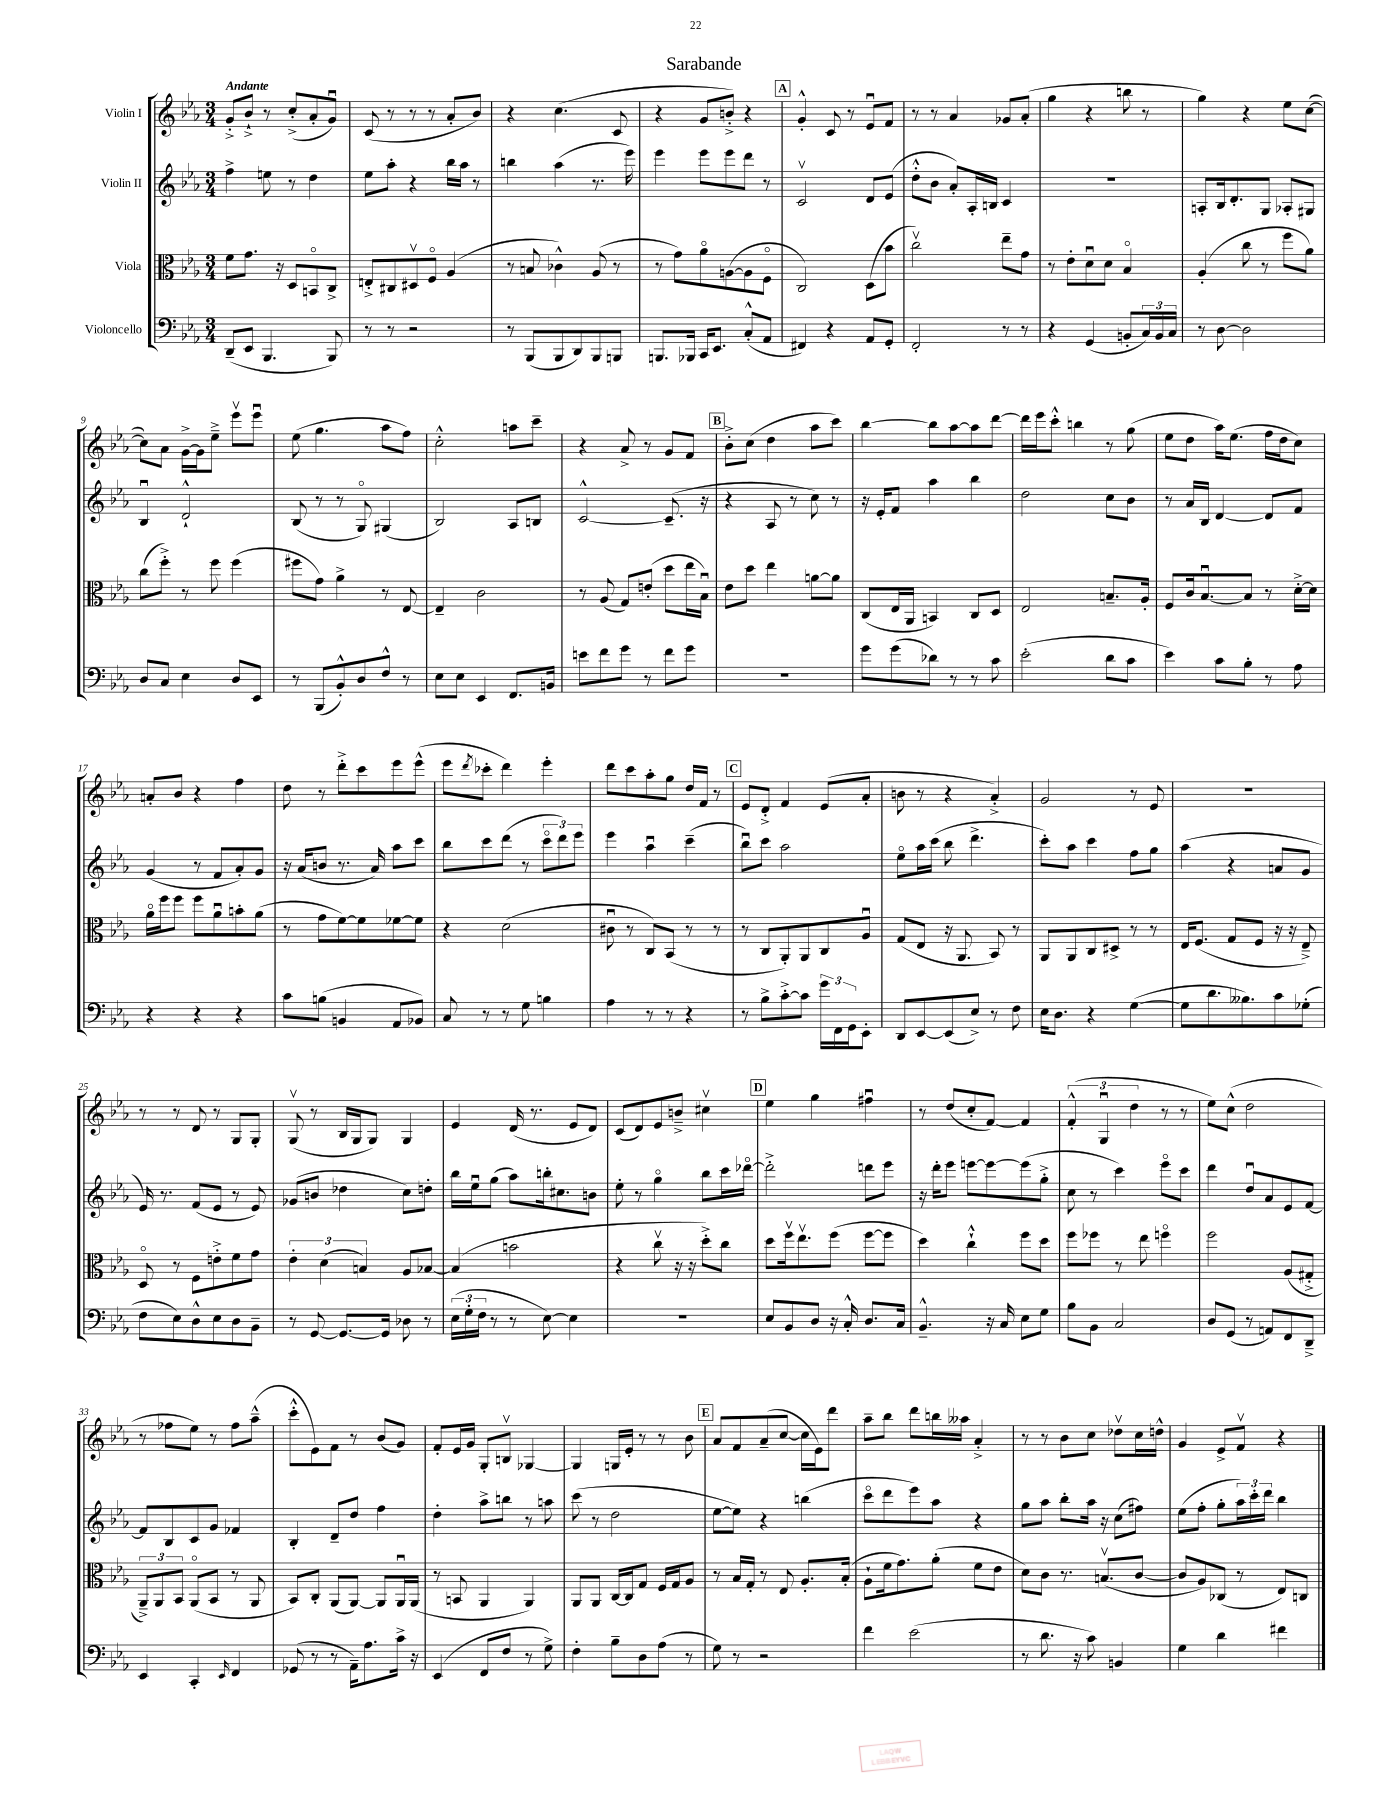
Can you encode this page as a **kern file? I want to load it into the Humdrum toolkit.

**kern	**kern	**kern	**kern
*part4	*part3	*part2	*part1
*staff4	*staff3	*staff2	*staff1
*I"Violoncello	*I"Viola	*I"Violin II	*I"Violin I
*clefF4	*clefC3	*clefG2	*clefG2
*k[b-e-a-]	*k[b-e-a-]	*k[b-e-a-]	*k[b-e-a-]
*M3/4	*M3/4	*M3/4	*M3/4
=1	=1	=1	=1
!	!	!	!LO:TX:a:B:t=Andante
(8DD~/L	8f\L	4ff^\	8g'^/L
8EE-/J	8.g\J	.	8b-`^/J
4.BBB-/	.	8een\	8r
.	16r	.	.
.	8D/L	8r	(8cc'^/L
.	8BBn/	4dd\	8a-'/
8BBB-/)	8C^/J	.	8gu/J)
=2	=2	=2	=2
8r	8En'^/L	8ee-\L	(8c/
8r	8C#X/	8aa-'\J	8r
2r	8D#Xv/	4r	8r
.	8F/J	.	8r
.	(4A-/	16bb-\LL	8a-'/L
.	.	16aa-\JJ	.
.	.	8r	8b-/J)
=3	=3	=3	=3
8r	8r	4bbn\	4r
(8BBB-/L	8Bn/	.	.
8BBB-/	4c-X^^\)	(4aa-\	(4.cc\
8DD/)	.	.	.
8BBB-/	(8A-/	8.r	.
8BBBn/J	8r	.	8c/
.	.	16eee-\)	.
=4	=4	=4	=4
8.BBBn/L	8r	4eee-\	4r
.	8g\L)	.	.
16BBB-X/Jk	.	.	.
16CC/KL	8a-\	8eee-\L	8g/L
8.EE-/J	.	.	.
.	([8An\	8eee-\	8bn'^/J)
(8C'^^/L	8A\]	8ddd\J	4r
8AA-/J	8F\J	8r	.
!!LO:REH:place=s1:t=A
=5	=5	=5	=5
4FF#X/)	2C/)	2cv/	4g'^^/
4r	.	.	8c/
.	.	.	8r
8AA-/L	(8D\L	8d/L	8e-u/L
8GG'/J	8b-\J	(8e-/J	8f/J
=6	=6	=6	=6
2FF'/	2ccv\)	8dd'^^\L	8r
.	.	8b-\J	8r
.	.	8a-'/L)	4a-/
.	.	16A-'/L	.
.	.	16Bn/JJ	.
8r	8ee-~\L	4c/	8g-X/L
8r	8g\J	.	(8a-'/J
=7	=7	=7	=7
4r	8r	2.r	4gg\
.	8e-'\L	.	.
(4GG/	8du\	.	4r
.	8d\J	.	.
8BBn'/L	4B-/	.	8bbn\
24C/L)	.	.	8r
24BB/	.	.	.
24C/JJ	.	.	.
=8	=8	=8	=8
8r	(4A-'/	8An'/L	4gg\)
[8D\	.	16B-/k	.
.	.	8.d'/	.
2D\]	8cc\	.	4r
.	8r	8G/J	.
.	8ff\L	8A-X'/L	8ee-\L
.	8a-\J)	8G#X/J	([8cc\J
!!LO:LB:g=z
=9	=9	=9	=9
8D/L	(8cc\L	4B-u/	8cc\L])
8C/J	8ff'^\J)	.	8a-\J
4E-\	8r	2d`^^/	[16g^\LL
.	.	.	16g\J]
.	8ff\	.	8ee-~^\J
8D/L	(4ff\	.	8eee-v\L
8EE-/J	.	.	8eee-u\J
=10	=10	=10	=10
8r	8ff#X\L	(8B-/	(8ee-\
(8BBB-/L	8g\J)	8r	4.gg\
8BB-'^^/)	4a-^\	8r	.
8D/	.	8G/)	.
8F^^/J	8r	(4G#X/	8aa-\L
8r	[8E-/	.	8ff\J)
=11	=11	=11	=11
8E-\L	4E-~/]	2B-/)	2cc'^^\
8E-\J	.	.	.
4EE-/	2c\	.	.
8.FF/L	.	8A-/L	8aan\L
.	.	8Bn/J	8ccc~\J
16BBn/Jk	.	.	.
=12	=12	=12	=12
8en\L	8r	[2c^^/	4r
8f\	(8A-/	.	.
8g\J	8G/L)	.	8a-^/
8r	(8en'/J	.	8r
8f\L	8dd\L	(8.c~/]	8g/L
8g\J	16ee-\L	.	8f/J
.	16B-u\JJ)	16r	.
!!LO:REH:place=s1:t=B
=13	=13	=13	=13
2.r	8e-\L	4r	8b-'^\L
.	8dd\J	.	(8cc\J
.	4ee-\	8A-/	4dd\
.	.	8r	.
.	[8an\L	8cc\)	8aa-\L
.	8a\J]	8r	8ccc\J)
=14	=14	=14	=14
8g\L	(8C/L	16r	[4bb-\
.	.	16e-'/KL	.
(8g\	16E-/L	8f/J	.
.	16AA-/JJ	.	.
8d-X\J)	4BBn/)	4aa-\	8bb-\L]
8r	.	.	[8aa-\
8r	8C/L	4bb-\	8aa-\]
8c\	8D/J	.	[8ddd\J
=15	=15	=15	=15
(2e-'\	2E-/	2dd\	16ddd\LL]
.	.	.	16eee-\J
.	.	.	8ccc'^^\J
.	.	.	4bbn\
8d\L	8.Bn~/L	8cc\L	8r
8c\J	.	8b-\J	(8gg\
.	16A-'/Jk	.	.
=16	=16	=16	=16
4e-\)	8F/L	8r	8ee-\L
.	16c/k	16a-/LL	8dd\J
.	[8.B-u/	16B-/JJ	.
8c\L	.	[4d/	16aa-\KL)
.	.	.	(8.ee-\J
8B-'\J	8B-/J]	.	.
8r	8r	8d/L]	16ff\LL
.	.	.	16dd\J
8A-\	[16d'^\LL	8f/J	8cc\J)
.	16d\JJ]	.	.
!!LO:LB:g=z
=17	=17	=17	=17
4r	16a-\LL	(4g/	8an'/L
.	16ff\J	.	.
.	8ff\J	.	8b-/J
4r	8ff\L	8r	4r
.	8a-u\	8f/L	.
4r	8bn'\	8a-'/)	4ff\
.	(8a-\J	8g/J	.
=18	=18	=18	=18
8c\L	8r	16r	8dd\
.	.	(16a-/KL	.
(8Bn\J	8g\L	8bn/J	8r
4BBn/	[8f\)	8.r	8ddd'^\L
.	8f\]	.	8ccc\
.	.	16a-/)	.
8AA-/L	[8f-X\	8aa-\L	8eee-\
8BB-X/J)	8f-\J]	8ccc\J	(8eee-^^\J
=19	=19	=19	=19
8C/	4r	8bb-\L	8eee-\L
.	.	.	8qddd/
8r	.	8ccc\	8ccc-X'\J
8r	(2d\	(8ddd\J	4ddd\)
8G\	.	8r	.
4Bn\	.	12ccc\L	4eee-'\
.	.	12ddd\)	.
.	.	12eee-\J	.
=20	=20	=20	=20
4A-\	8c#Xu\	4eee-\	8ddd\L
.	8r	.	8ccc\
8r	8C/L)	4aa-u\	8aa-'\
8r	(8BB-/J	.	8gg\J
4r	8r	(4ccc~\	16dd/LL
.	.	.	16f/JJ
.	8r	.	8r
!!LO:REH:place=s1:t=C
=21	=21	=21	=21
8r	8r	8bb-u\L)	8e-/L
8B-^\L	8C/L	8ccc\J	8d'^/J
[8c'^\	8AA-'/)	2aa-\	4f/
8c\J]	8AA-/	.	.
24g\LL	8C/	.	(8e-/L
24FF\	.	.	.
24GG\J	.	.	.
8EE-'\J	8A-u/J	.	8a-'/J
=22	=22	=22	=22
8DD/L	(8G/L	8ee-\L	8bn\
[8EE-/	8E-/J	16aa-\L	8r
.	.	(16ccc\JJ	.
(8EE-/]	16r	8bb-\	4r
.	8.AA-/	.	.
8E-^/J)	.	4.ddd^\	.
8r	8BB-/)	.	4a-'^/)
8F\	8r	.	.
=23	=23	=23	=23
16E-\KL	8AA-/L	8ccc'\L)	2g/
8.D\J	.	.	.
.	8AA-/	8aa-\J	.
4r	8C/	4ccc\	.
.	8D#X^/J	.	.
([4G\	8r	8ff\L	8r
.	8r	8gg\J	8e-/
=24	=24	=24	=24
8G\L]	16E-/KL	(4aa-\	2.r
.	(8.F/J	.	.
8.d\	.	.	.
.	8G/L	4r	.
8.B--X\)	.	.	.
.	8F/J	.	.
8c\	16r	8an/L	.
.	16r	.	.
(8G-X'\J	8E-~^/)	8g/J	.
!!LO:LB:g=z
=25	=25	=25	=25
8F\L	8D/	16e-/)	8r
.	.	8.r	.
8E-\)	8r	.	8r
8D^^\	8F\L	(8f/L	8d/
8E-\	8en'^\	8e-/J	8r
8D\	8f\	8r	8G/L
8BB-~\J	8g\J	8e-/)	8G'/J
=26	=26	=26	=26
8r	6e-'\	(8g-X/L	(8Gv/
[8GG/	.	8bn/J	8r
.	(6d\	.	.
8.GG/L_	.	4dd-X\	16B-/LL
.	.	.	16G/J
.	6Bn/)	.	.
.	.	.	8G/J)
16GG/Jk]	.	.	.
8D-X\	8A-/L	8cc\L)	4G/
8r	[8B-X/J	8ddn'\J	.
=27	=27	=27	=27
(24E-\LL	(4B-/]	16bb-\LL	4e-/
24G'\	.	.	.
.	.	16ee-u\J	.
24F\JJ	.	.	.
8r	.	(8gg\J	.
8r	2bn\	8aa-\L)	(16d/
.	.	.	8.r
[8E-\)	.	16bbn'\k	.
.	.	8.cc#X\	.
4E-\]	.	.	8e-/L
.	.	8bn\J	8d/J)
=28	=28	=28	=28
2.r	4r	8ee-'\	(8c/L
.	.	8r	8d/)
.	8ccv\	4gg\	8e-/
.	16r	.	8bn~^/J
.	16r	.	.
.	8dd'^\L)	8bb-\L	4cc#Xv\
.	8cc\J	16ccc\L	.
.	.	[16ddd-X\JJ	.
!!LO:REH:place=s1:t=D
=29	=29	=29	=29
8E-/L	8dd\L	2ddd-'^\]	4ee-\
8BB-/	16ffv\k	.	.
.	8.ee-v\	.	.
8D/J	.	.	4gg\
16r	(8ff\J	.	.
16C'^^/	.	.	.
8.D/L	[8ff\L	8dddn\L	4ff#Xu\
.	8ff\J]	8eee-\J	.
16C/Jk	.	.	.
=30	=30	=30	=30
4.BB-~^^/	4dd\)	16r	8r
.	.	16ddd'\KL	.
.	.	8eee-\J	(8dd/L
.	4cc`^^\	[8eeen\L	8cc'/
16r	.	8eee\_	[8f/J)
16C/	.	.	.
8E-\L	8ff\L	(8eee\]	4f/]
8G\J	8dd\J	8gg'^\J	.
=31	=31	=31	=31
8B-\L	8ff\L	8cc\	(6f'^^/
8BB-\J	8ff-X\J	8r	.
.	.	.	6Gu/
2C/	8r	4ccc\)	.
.	.	.	6dd\
.	8ee-\	.	.
.	4ffn\	8eee-\L	8r
.	.	8ccc\J	8r
=32	=32	=32	=32
8D/L	2ff\	4ddd\	8ee-\L)
(8GG/J	.	.	(8cc^^\J
8r	.	8ddu/L	2dd\
8AAn/L)	.	8a-/	.
8FF/	(8A-/L	8e-/	.
8DD~^/J	8G#X'^/J	[8f/J	.
!!LO:LB:g=z
=33	=33	=33	=33
4EE-/	12AA-~^/L)	8f/L]	8r
.	12AA-/	.	.
.	.	8B-/	8ff-X\L
.	12BB-/J	.	.
4CC'/	(8AA-/L	8c/	8ee-\J)
.	8BB-/J	8g/J	8r
16qqEE-/	.	.	.
4FF/	8r	4f-X/	8ff-\L
.	8AA-/	.	(8aa-~^^\J
=34	=34	=34	=34
(8GG-X/	8BB-/L)	4B-'/	8ccc'^^\L
8r	8C'/J	.	8e-\)
8r	(8AA-/L	8d~/L	8f\J
16AA-~\KL)	[8AA-/J)	8dd/J	8r
8.A-\	.	.	.
.	8AA-/L]	4ff\	(8b-/L
16c^\Jk	16AA-u/L	.	8g/J)
16r	(16AA-/JJ	.	.
=35	=35	=35	=35
(4EE-/	8r	4dd'\	8f'/L
.	8BBn/	.	16e-/L
.	.	.	16g/JJ
8FF/L	4AA-/	8aa-^\L	8G'/L
8F/J	.	8bbn\J	8Bnv/J
8r	4AA-/)	8r	[4G-X/
8G^\)	.	8aan\	.
=36	=36	=36	=36
4F'\	8AA-/L	(8ccc\	4G-/]
.	8AA-/J	8r	.
8B-~\L	[16C/LL	2dd\	16Gn/LL
.	16C/J]	.	16e-'/JJ
8D\	8G/J	.	8r
(8A-\J	16F/LL	.	8r
.	16G/J	.	.
8r	8A-/J	.	8b-\
!!LO:REH:place=s1:t=E
=37	=37	=37	=37
8G\)	8r	[8ee-\L	8a-/L
8r	16B-/LL	8ee-\J])	8f/
.	16G'/JJ	.	.
2r	8r	4r	(8a-~/
.	8E-/	.	[8cc/J
.	8.A-'/L	(4bbn\	16cc\LL]
.	.	.	16e-\J)
.	.	.	8ddd\J
.	(16B-'/Jk	.	.
=38	=38	=38	=38
4f\	8A-`\L	8ccc\L	8aa-~\L
.	16f\k	8ddd\	8bb-\J
.	8.g\)	.	.
(2e-\	.	8eee-\)	8ddd\L
.	(8a-'\J	8aa-\J	16bbn\L
.	.	.	16aa--X\JJ
.	8f\L	4r	4a-'^/
.	8e-\J	.	.
=39	=39	=39	=39
8r	8d\L)	8gg\L	8r
8.d\	8c\J	8aa-\J	8r
.	8.r	8bb-'\L	8b-\L
16r	.	.	.
8c\)	.	16aa-\Jk	8cc\J
.	(8.Bnv/L	16r	.
4BBn/	.	(8cc\L	8dd-Xv\L
.	[8c/J	8ff#X\J)	16cc\L
.	.	.	16ddn^^\JJ
=40	=40	=40	=40
4G\	8c/L]	(8ee-\L	4g/
.	8A-/)	8ff'\J	.
4d\	(8C-X/J	8gg'\L	8e-^/L
.	8r	24aa-\L)	8fv/J
.	.	24ccc'\	.
.	.	24ddd\JJ	.
4f#X\	8E-/L)	4bb-\	4r
.	8Cn/J	.	.
==	==	==	==
*-	*-	*-	*-
